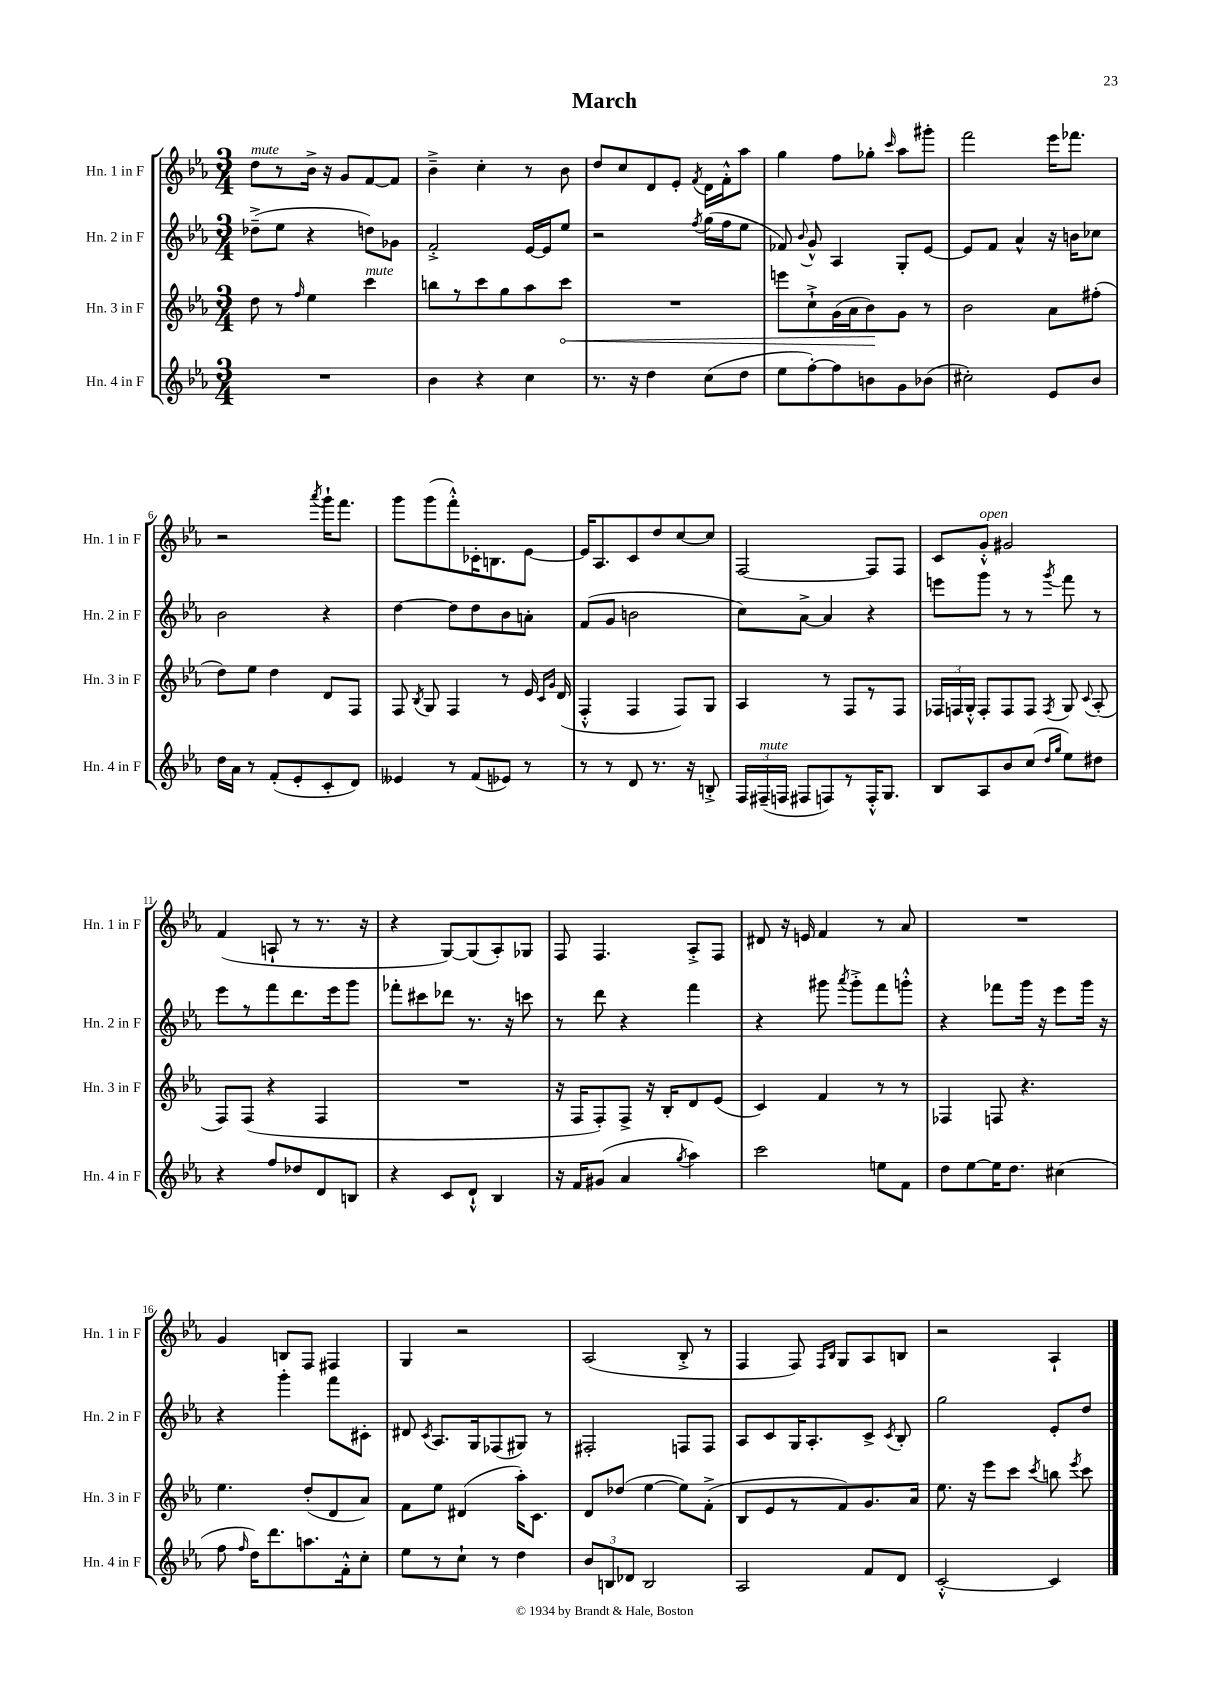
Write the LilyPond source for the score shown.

\header { title = "March" }
<<
\new StaffGroup <<
\new Staff = "s0" \with { instrumentName = "Hn. 1 in F" shortInstrumentName = "Hn. 1 in F" } {
    \clef treble \key ees \major \numericTimeSignature \time 3/4
    \autoBeamOff d''8[^\markup { \italic "mute" } r8 bes'16]-> r16 g'8[ f'8~ f'8] |
    bes'4---> c''4-. r8 bes'8 |
    d''8[ c''8 d'8 ees'8]-. \acciaccatura { f'8 } d'16[ f'16-.-^ aes''8] |
    g''4 f''8[ ges''8]-. \grace { c'''16 } aes''8[ gis'''8]-. |
    f'''2 ees'''16[ fes'''8.] |
    r2 \acciaccatura { aes'''8 } g'''16[-! f'''8.] |
    g'''8[ g'''8( f'''8-.-^) ces'16-. b8. ees'8]~ |
    ees'16[ aes8. c'8 d''8 c''8~ c''8] |
    f2~ f8[ f8] |
    c'8[ g'8]-.-^^\markup { \italic "open" } gis'2 |
    f'4( a8-! r8 r8. r16 |
    r4 g8[~) g8( aes8-.) ges8] |
    f8 f4. aes8[-.-> f8] |
    dis'8 r16 e'16 f'4 r8 aes'8 |
    R2. |
    g'4 b8[ f8] fis4 |
    g4 r2 |
    aes2( bes8-.-> r8 |
    f4 f8) \grace { f16[ bes16] } g8[ aes8 b8] |
    r2 aes4-! \bar "|." |
}
\new Staff = "s1" \with { instrumentName = "Hn. 2 in F" shortInstrumentName = "Hn. 2 in F" } {
    \clef treble \key ees \major \numericTimeSignature \time 3/4
    \autoBeamOff des''8[--->( ees''8] r4 d''8[) ges'8] |
    f'2-.-> ees'16[~ ees'16 ees''8] |
    r2 \acciaccatura { f''8 } g''16[( f''16 ees''8] |
    fes'8) \appoggiatura { bes'8 } g'8-^ aes4 g8[-. ees'8]~ |
    ees'8[ f'8] aes'4-^ r16 b'16[ ces''8] |
    bes'2 r4 |
    d''4~ d''8[ d''8 bes'8 a'8]-. |
    f'8[( g'8] b'2 |
    c''8[) aes'8]~-> aes'4 r4 |
    e'''8[ g'''8] r8 r8 \acciaccatura { g'''8 } f'''8 r8 |
    ees'''8[ r8 f'''8 d'''8. ees'''16 g'''8] |
    fes'''8[-. cis'''8 des'''8] r8. r16 c'''8 |
    r8 d'''8 r4 f'''4 |
    r4 gis'''8 \acciaccatura { aes'''8 } gis'''8[-.-> f'''8 g'''8]-.-^ |
    r4 fes'''8[ g'''16] r16 ees'''8[ g'''16] r16 |
    r4 g'''4-. f'''8[ cis'8]-. |
    dis'8 \acciaccatura { c'8 } aes8.[ g16 fes8( gis8]) r8 |
    fis2-. f8[ f8] |
    aes8[ c'8 g16 aes8.-. c'8]-> \acciaccatura { c'8 } bes8-. |
    g''2 ees'8[-. d''8] \bar "|." |
}
\new Staff = "s2" \with { instrumentName = "Hn. 3 in F" shortInstrumentName = "Hn. 3 in F" } {
    \clef treble \key ees \major \numericTimeSignature \time 3/4
    \autoBeamOff d''8 r8 \grace { f''16 } ees''4 c'''4^\markup { \italic "mute" } |
    b''8[ r8 c'''8 g''8 aes''8 \once \override Hairpin.circled-tip = ##t c'''8]\< |
    R2. |
    e'''8[ c''8-!-> g'16( aes'16 bes'8\!) g'8] r8 |
    bes'2 aes'8[ fis''8]-.( |
    d''8[) ees''8] d''4 d'8[ f8] |
    f8 \acciaccatura { bes8 } g8 f4 r8 ees'16 \grace { c'16[ g'16] } d'16( |
    f4-.-^ f4 f8[) g8] |
    aes4 r8 f8[ r8 f8] |
    \tuplet 3/2 { fes16[ f16 g16]-.-^ } f8[-. f8 f8] \acciaccatura { f8 } g8 \appoggiatura { c'8 } aes8-.( |
    f8[) f8]( r4 f4 |
    R2. |
    r16 f16[ f8-.) f8]-> r16 bes16[-. d'8 ees'8]( |
    c'4) f'4 r8 r8 |
    fes4 f8 r4. |
    ees''4. d''8[-.( d'8 aes'8]) |
    f'8[ ees''8] dis'4( aes''16[-.) c'8.] |
    d'8[ des''8]( ees''4~ ees''8[) f'8]-.->( |
    bes8[ ees'8 r8 f'8) g'8. aes'16] |
    ees''8. r16 ees'''8[ c'''8] \acciaccatura { c'''8 } b''8 \acciaccatura { ees'''8 } c'''8 \bar "|." |
}
\new Staff = "s3" \with { instrumentName = "Hn. 4 in F" shortInstrumentName = "Hn. 4 in F" } {
    \clef treble \key ees \major \numericTimeSignature \time 3/4
    \autoBeamOff R2. |
    bes'4 r4 c''4 |
    r8. r16 d''4 c''8[( d''8] |
    ees''8[ f''8~-.) f''8 b'8 g'8 bes'8]( |
    cis''2-.) ees'8[ bes'8] |
    d''16[ aes'16] r8 f'8[-.( ees'8-. c'8-. d'8]) |
    eeses'4 r8 f'8[( ees'8]) r8 |
    r8 r8 d'8 r8. r16 b8-.-> |
    \tuplet 3/2 { f16[ fis16--^\markup { \italic "mute" }( f16] } fis8[ f8) r8 f16-.-^ g8.] |
    bes8[ aes8 bes'8 c''8]( \grace { d''16[ g''16] } ees''8[) dis''8] |
    r4 f''8[ des''8 d'8 b8] |
    r4 c'8[ d'8]-!-^ bes4 |
    r16 f'16[ gis'8]( aes'4 \acciaccatura { g''8 } aes''4) |
    c'''2 e''8[ f'8] |
    d''8[ ees''8~ ees''16 d''8.] cis''4( |
    f''8 \grace { f''16 } d''16[) d'''8. a''8. f'16-.-^ c''8]-. |
    ees''8[ r8 c''8]-! r8 d''4 |
    \tuplet 3/2 { bes'8[ b8 des'8] } b2 |
    aes2 f'8[ d'8] |
    c'2~-.-^ c'4 \bar "|." |
}
>>
>>
